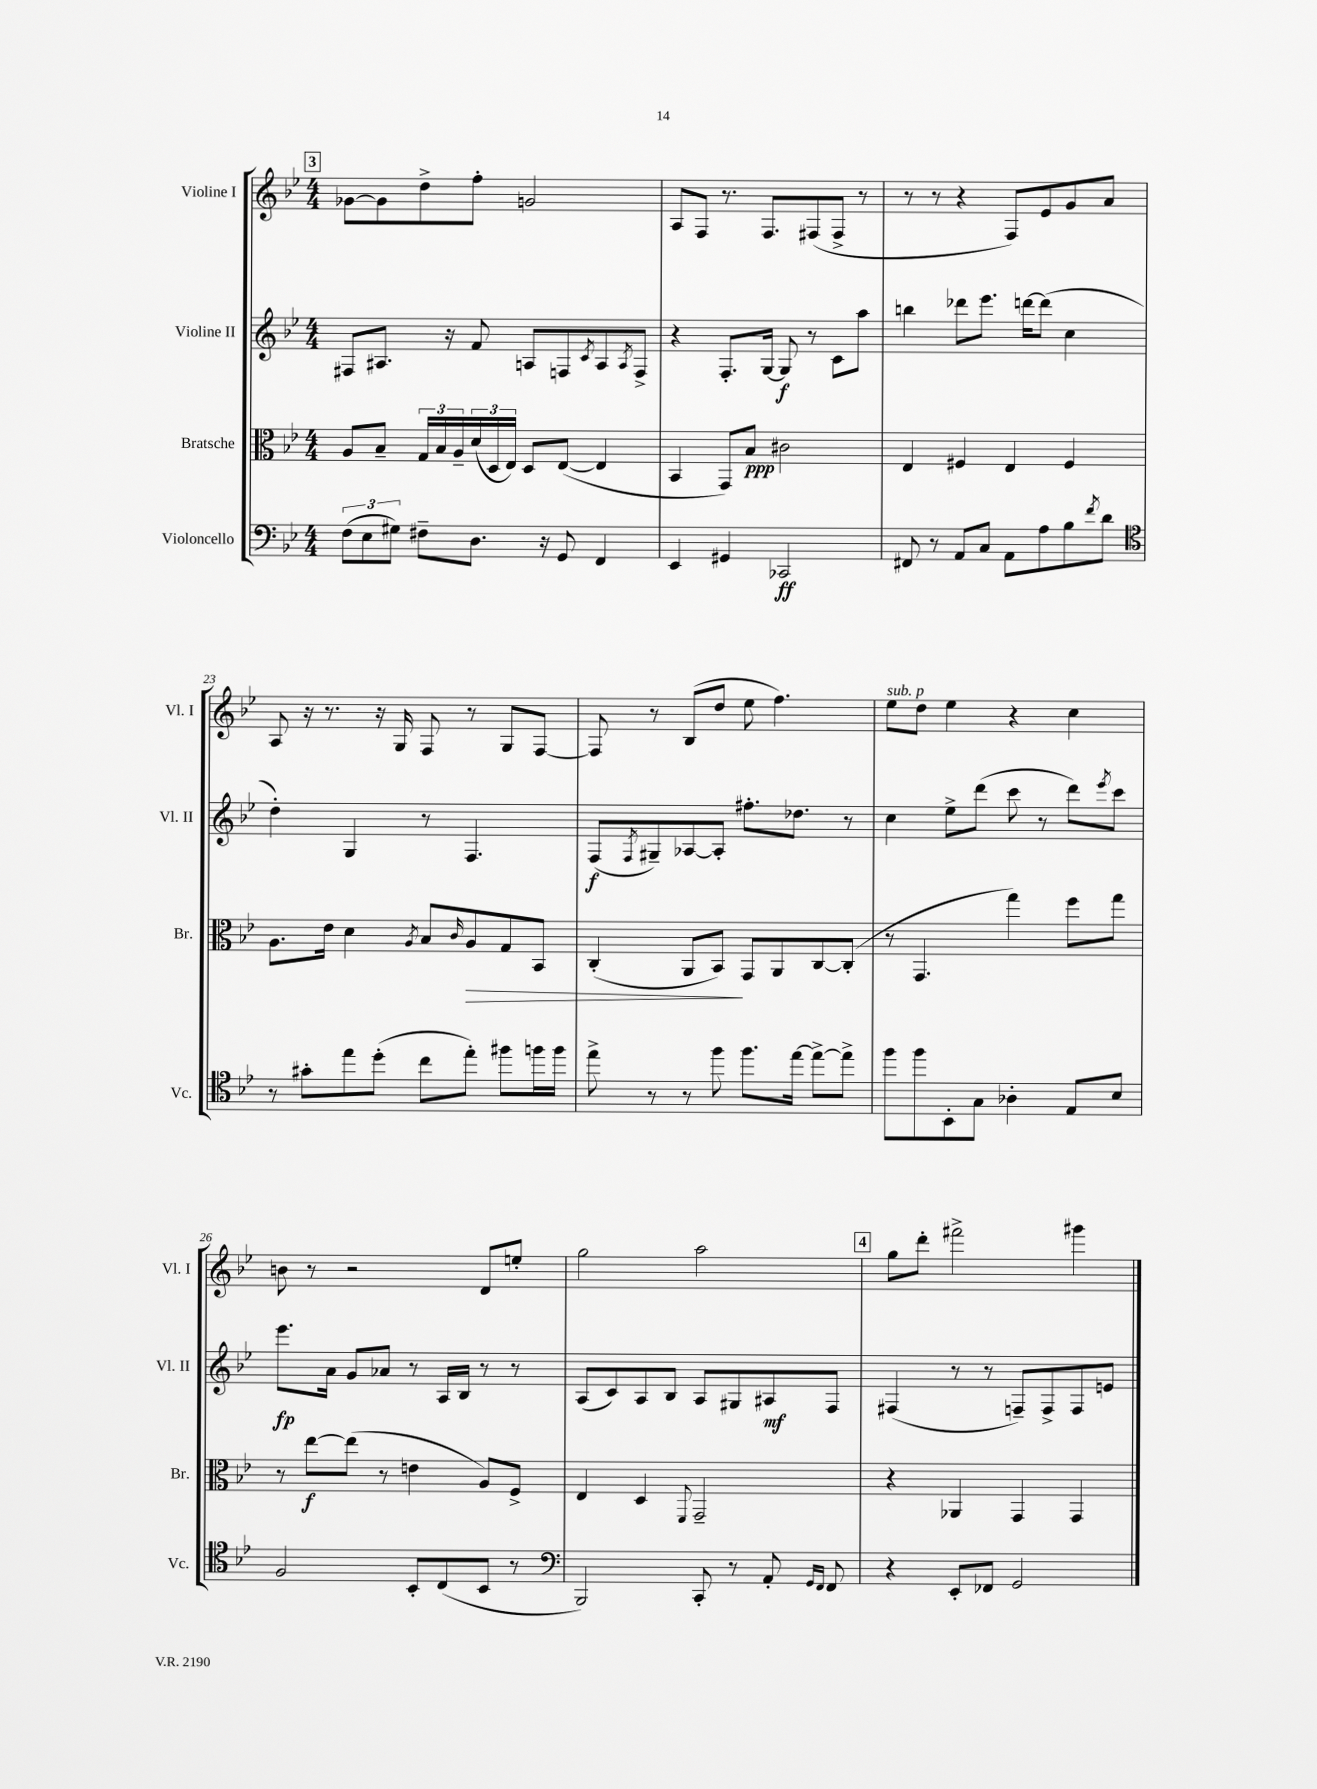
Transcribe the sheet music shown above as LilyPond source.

<<
\new StaffGroup <<
\new Staff = "s0" \with { instrumentName = "Violine I" shortInstrumentName = "Vl. I" } {
    \clef treble \key bes \major \numericTimeSignature \time 4/4
    \mark \markup { \box "3" } ges'8~ ges'8 d''8-> f''8-. g'2 |
    a8 f8 r8. f8. fis8( fis8-> r8 |
    r8 r8 r4 f8) ees'8 g'8 a'8 |
    a8 r16 r8. r16 g16 f8 r8 g8 f8~ |
    f8 r8 bes8( d''8 ees''8 f''4.) |
    ees''8^\markup { \italic "sub. p" } d''8 ees''4 r4 c''4 |
    b'8 r8 r2 d'8 e''8-. |
    g''2 a''2 |
    \mark \markup { \box "4" } g''8 d'''8-. fis'''2-> gis'''4 \bar "|." |
}
\new Staff = "s1" \with { instrumentName = "Violine II" shortInstrumentName = "Vl. II" } {
    \clef treble \key bes \major \numericTimeSignature \time 4/4
    \mark \markup { \box "3" } fis8 ais8. r16 f'8 a8 f8 \acciaccatura { c'8 } a8 \acciaccatura { a8 } f8-> |
    r4 f8.-. g16~ g8\f r8 c'8 a''8 |
    b''4 des'''8 ees'''8. d'''16~ d'''8( c''4 |
    d''4-.) g4 r8 f4. |
    f8\f( \acciaccatura { f8 } gis8--) aes8~ aes8-. fis''8.-. des''8. r8 |
    c''4 ees''8-> d'''8( c'''8 r8 d'''8) \acciaccatura { ees'''8 } c'''8 |
    ees'''8.\fp a'16 g'8 aes'8 r8 a16 bes16 r8 r8 |
    a8( c'8) a8 bes8 a8 gis8 ais8\mf f8 |
    \mark \markup { \box "4" } fis4( r8 r8 f8--) f8-> f8 e'8 \bar "|." |
}
\new Staff = "s2" \with { instrumentName = "Bratsche" shortInstrumentName = "Br." } {
    \clef alto \key bes \major \numericTimeSignature \time 4/4
    \mark \markup { \box "3" } a8 bes8-- \tuplet 3/2 { g16 bes16 a16-- } \tuplet 3/2 { d'16( d16 ees16) } d8 ees8~( ees4 |
    bes,4 g,8) bes8\ppp cis'2 |
    ees4 fis4 ees4 fis4 |
    a8. ees'16 d'4 \acciaccatura { a8 } bes8 \grace { c'16 } a8\> g8 bes,8 |
    c4-.( a,8 bes,8\!) g,8 a,8 c8~ c8-.( |
    r8 g,4. g''4) f''8 g''8 |
    r8 ees''8~\f ees''8( r8 e'4 a8) f8-> |
    ees4 d4 \appoggiatura { f,8 } g,2-- |
    \mark \markup { \box "4" } r4 aes,4 g,4 g,4 \bar "|." |
}
\new Staff = "s3" \with { instrumentName = "Violoncello" shortInstrumentName = "Vc." } {
    \clef bass \key bes \major \numericTimeSignature \time 4/4
    \mark \markup { \box "3" } \tuplet 3/2 { f8( ees8 gis8) } fis8-- d8. r16 g,8 f,4 |
    ees,4 gis,4 ces,2\ff |
    fis,8 r8 a,8 c8 a,8 a8 bes8 \acciaccatura { f'8 } d'8 |
    \clef tenor r8 gis'8-. ees''8 d''8-.( c''8 ees''8-.) fis''8 f''16 f''16 |
    ees''8-> r8 r8 f''8 f''8. ees''16~ ees''8~-> ees''8-> |
    f''8 f''8 bes,8-. g8 aes4-. ees8 bes8 |
    f2 bes,8-. c8( bes,8 r8 |
    \clef bass bes,,2) c,8-. r8 a,8-. \grace { g,16 f,16 } f,8 |
    \mark \markup { \box "4" } r4 ees,8-. fes,8 g,2 \bar "|." |
}
>>
>>
\layout { \context { \Score currentBarNumber = #20 } }
